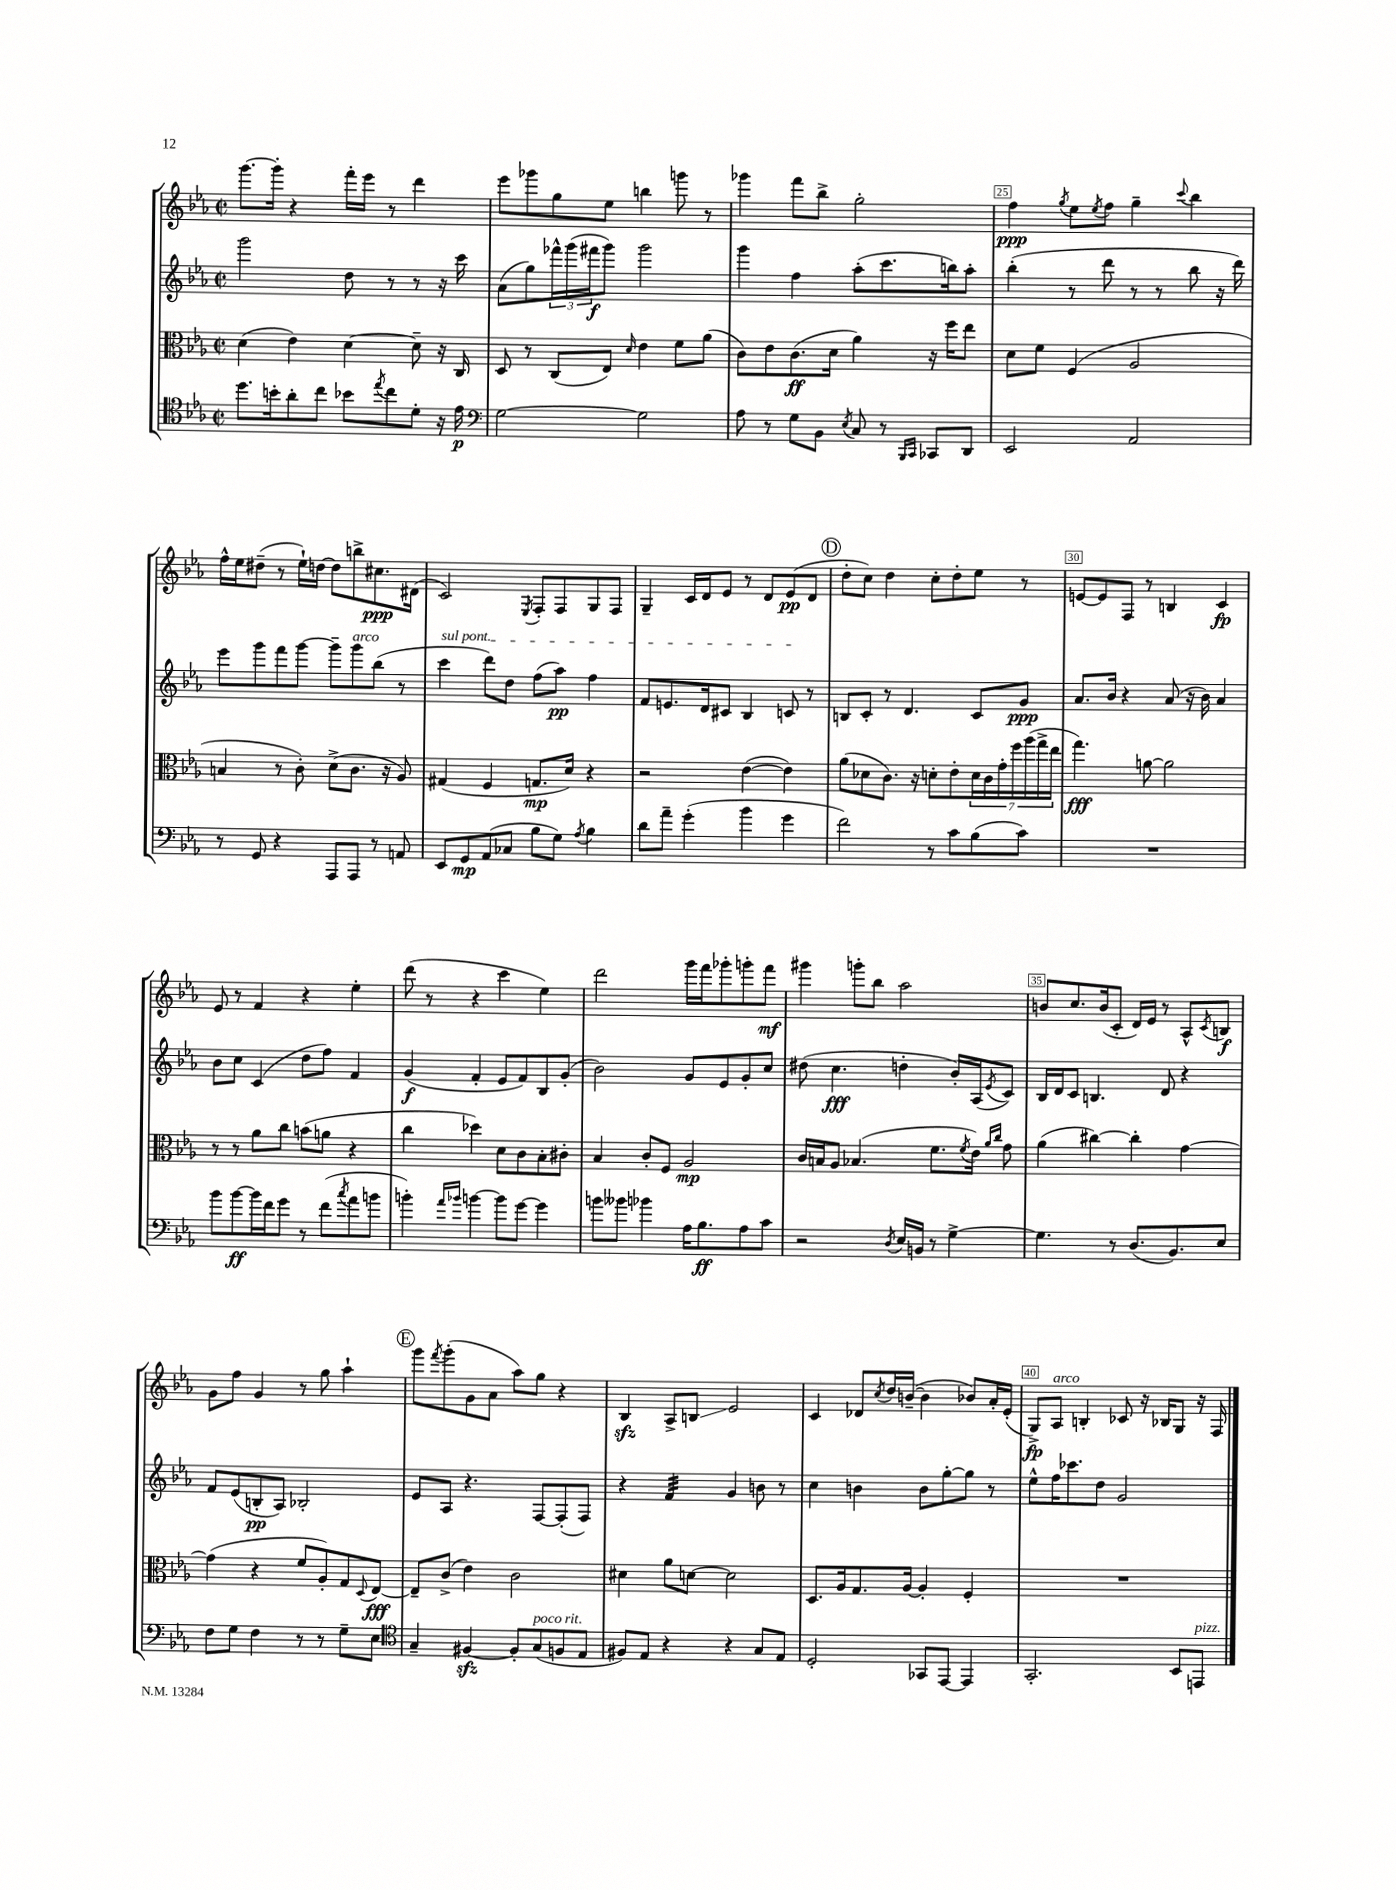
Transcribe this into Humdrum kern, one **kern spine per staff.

**kern	**kern	**kern	**kern
*staff4	*staff3	*staff2	*staff1
*clefC4	*clefC3	*clefG2	*clefG2
*k[b-e-a-]	*k[b-e-a-]	*k[b-e-a-]	*k[b-e-a-]
*M2/2	*M2/2	*M2/2	*M2/2
*met(c|)	*met(c|)	*met(c|)	*met(c|)
8.dd\L	(4d\	2ggg\	[8.ggg\L
16b'\k	.	.	16ggg'\]Jk
8a-'\	4e-\)	.	4r
8cc\J	.	.	.
8b-\L	[4d\	8dd\	16fff'\LL
.	.	.	16eee-\JJ
8qee-/	.	.	.
8cc\	.	8r	8r
8d'\J	8d~\]	8r	4ddd\
16r	16r	16r	.
16e-\	16C/	16ccc\	.
=	=	=	=
*clefF4	*	*	*
[2G\	8D/	(8a-\L	8eee-\L
.	8r	8gg\)	8ggg-\
.	(8C/L	24fff-^^\L	8gg\
.	.	(24ggg\	.
.	.	24fff#\J	.
.	8E-/J)	8ggg\J)	8ee-\J
.	16qqd/	.	.
2G\]	4e-\	2ggg\	4bb\
.	8f\L	.	8ggg\
.	(8a-\J	.	8r
=	=	=	=
8A-\	8c\L)	4ggg\	4ggg-\
8r	8e-\	.	.
8G\L	(8.c\	4ff\	8fff\L
8BB-\J	.	.	8bb-^\J
.	16d\Jk	.	.
8qE-/	.	.	.
8C/	4a-\)	(8aa-'\L	2gg'\
8r	.	8.ccc\	.
16qqBBB-/LL	.	.	.
16qqCC/JJ	.	.	.
8CC-/L	16r	.	.
.	16ff\LK	16bb\k)	.
8DD/J	8ee-\J	8aa-'\J	.
=	=	=	=
2EE-/	8d\L	(4bb-'\	4ff\
.	8f\J	.	.
.	.	.	8qgg/
.	(4F/	8r	8ee-\L
.	.	.	8qee-/
.	.	8ddd\	8ff\J
2AA-/	2A-/	8r	4gg~\
.	.	8r	.
.	.	.	8qqccc/
.	.	8bb-\	4bb-\
.	.	16r	.
.	.	16ddd\)	.
=	=	=	=
8r	4B/	8eee-\L	16ff^^\LL
.	.	.	16ee-\J
8GG/	.	8ggg\	(8dd#~\J
4r	8r	8fff\	8r
.	8c'\)	[8ggg\J	16ee-`\LL)
.	.	.	[16dd\JJ
8AAA-/L	(8d^\L	8ggg~\]L	8dd\]L
8AAA-/J	8.c\J	8ggg\	8bb^\
8r	.	(8bb-\J	8.cc#\
.	16r	.	.
8AA/	8A-/)	8r	.
.	.	.	(16d#\Jk
=	=	=	=
8EE-/L	(4G#/	4ccc\	2c/)
8GG/	.	.	.
(8AA-/	4F/	8ddd\L)	.
8C-/J	.	8dd\J	.
.	.	.	8qE-/
8B-\L	8.G/L	(8ff\L	8F'/L
8G\J)	.	8aa-\J)	8F/
.	16d/Jk)	.	.
8qA-/	.	.	.
4B-\	4r	4ff\	8G/
.	.	.	8F/J
=	=	=	=
8d\L	2r	8f/L	4G~/
8a-~\J	.	8.e/	.
(4g'\	.	.	16c/LL
.	.	16d/k	16d/J
.	.	8c#/J	8e-/J
4b-\	([4e-\	4B-/	8r
.	.	.	8d/L
4g\	4e-\])	8c/	(8e-/
.	.	8r	8d/J
=	=	=	=
2f\)	(8a-\L	8B/L	8dd'\L
.	8d-\	8c'/J	8cc\J)
.	8.c\J)	8r	4dd\
.	.	4.d/	.
.	16r	.	.
8r	8d'\L	.	8cc'\L
8c\L	8e-'\	.	8dd'\
(8B-\	28d\L	8c/L	8ee-\J
.	28c\	.	.
.	28g'\	.	.
.	28ff\	.	.
8c\J)	.	8g/J	8r
.	(28aa-\	.	.
.	28gg^\	.	.
.	28ee-\JJ	.	.
=	=	=	=
1r	4.gg\)	8.a-/L	[8e/L
.	.	.	8e/]
.	.	16b-/Jk	.
.	.	4r	8F/J
.	[8a\	.	8r
.	2a\]	(8a-/	4B/
.	.	16r	.
.	.	16b-\)	.
.	.	4a-/	4c/
=	=	=	=
8b-\L	8r	8b-\L	8e-/
[8b-\	8r	8cc\J	8r
16b-\]L	8a-\L	(4c/	4f/
16f\J	.	.	.
8g\J	8cc\J	.	.
8r	(8b\L	8dd\L	4r
(8f\L	8a\J	8ff\J)	.
8qcc/	.	.	.
8a-\	4r	4f/	4ee-'\
8b\J	.	.	.
=	=	=	=
4b'\)	4cc\	(4g/	(8ddd\
.	.	.	8r
16qqa-/LL	.	.	.
16qqb-/JJ	.	.	.
[4b\	4dd-\)	4f'/	4r
8b\]L	8d\L	8e-/L	4ccc\
[8g\J	8c\	8f/)	.
4g\]	8B-'\	8B-/	4ee-\)
.	8c#'\J	(8g'/J	.
=	=	=	=
8b\L	4B-/	2b-\)	2ddd\
8b--\J	.	.	.
4b-\	8c'/L	.	.
.	8F/J	.	.
16A-\LK	2A-/	8g/L	16ggg\LL
8.B-\	.	.	16fff\J
.	.	8e-/	8ggg-'\
8A-\	.	8g'/	8ggg'\
8c\J	.	8cc/J	8fff\J
=	=	=	=
2r	16c/LL	(8dd#\	4ggg#\
.	16B/J	.	.
.	8A-/J	4.cc\	.
.	(4.B-/	.	8ggg'\L
.	.	.	8bb-\J
8qD/	.	.	.
16E-/LL	.	4dd'\	2aa-\
16BB/JJ	.	.	.
8r	8.f\L	.	.
[4G^\	.	16b-'/LL)	.
.	8qf/	.	.
.	16e-\Jk)	(16A-/J	.
.	16qqa-/LL	.	.
.	16qqcc/JJ	8qe-/	.
.	8g\	8c/J)	.
=	=	=	=
4.G\]	(4a-\	16B-/LL	8b/L
.	.	16d/J	.
.	.	8c/J	8.cc/
.	[4cc#\)	4.B/	.
.	.	.	(16b/k
8r	.	.	8c'/J
(8.D/L	4cc#'\]	.	16d/LL)
.	.	.	16e-/JJ
.	.	8d/	8r
8.BB-/)	.	.	.
.	[4g\	4r	8A-^^/L
.	.	.	8qc/
8E-/J	.	.	8B/J
=	=	=	=
8F\L	(4g\]	8f/L	8g\L
8G\J	.	(8e-/	8ff\J
4F\	4r	8B'/	4g/
.	.	8A-/J)	.
8r	8f/L	2B-'/	8r
8r	8A-'/)	.	8gg\
8G~\L	8G/	.	4aa-`\
.	8qqD/	.	.
8E-\J	[8E-/J	.	.
=	=	=	=
*clefC4	*	*	*
4G~/	8E-~/]L	8e-/L	8ggg\L
.	.	.	8qfff/
.	(8c^/J	8A-/J	(8ggg'\
[4F#/	4e-\)	4.r	8g\
.	.	.	8a-\J
8F#'/]L	2c\	.	8aa-\L)
(8G/	.	[8F/L	8gg\J
8F/	.	(8F'/]	4r
8E-/J	.	8F/J)	.
=	=	=	=
8F#/L)	4d#\	4r	4B-/
8E-/J	.	.	.
4r	8a-\L	4f/	8A-^/L
.	[8d\J	.	8B/J
4r	2d\]	4g/	2e-/
8G/L	.	8b\	.
8E-/J	.	8r	.
=	=	=	=
2D'/	8.D/L	4cc\	4c/
.	16A-/k	.	.
.	8.G/	4b\	8d-/L
.	.	.	8qcc/
.	.	.	16dd/L
.	[16A-/Jk	.	([16b~/JJ
8GG-/L	4A-'/]	8b\L	4b\]
[8EE-/J	.	[8gg'\	.
4EE-/]	4F'/	8gg\]J	8b-/L)
.	.	8r	16a-'/L
.	.	.	(16e-'/JJ
=	=	=	=
2.GG'/	1r	8ee-^^\L	8G^/L)
.	.	16ff\K	8A-/J
.	.	8.ccc-\	.
.	.	.	4B'/
.	.	8dd\J	.
.	.	2g/	8c-/
.	.	.	16r
.	.	.	16B-/LK
8BB-/L	.	.	8G/J
8EE/J	.	.	16r
.	.	.	16F/
==	==	==	==
*-	*-	*-	*-
